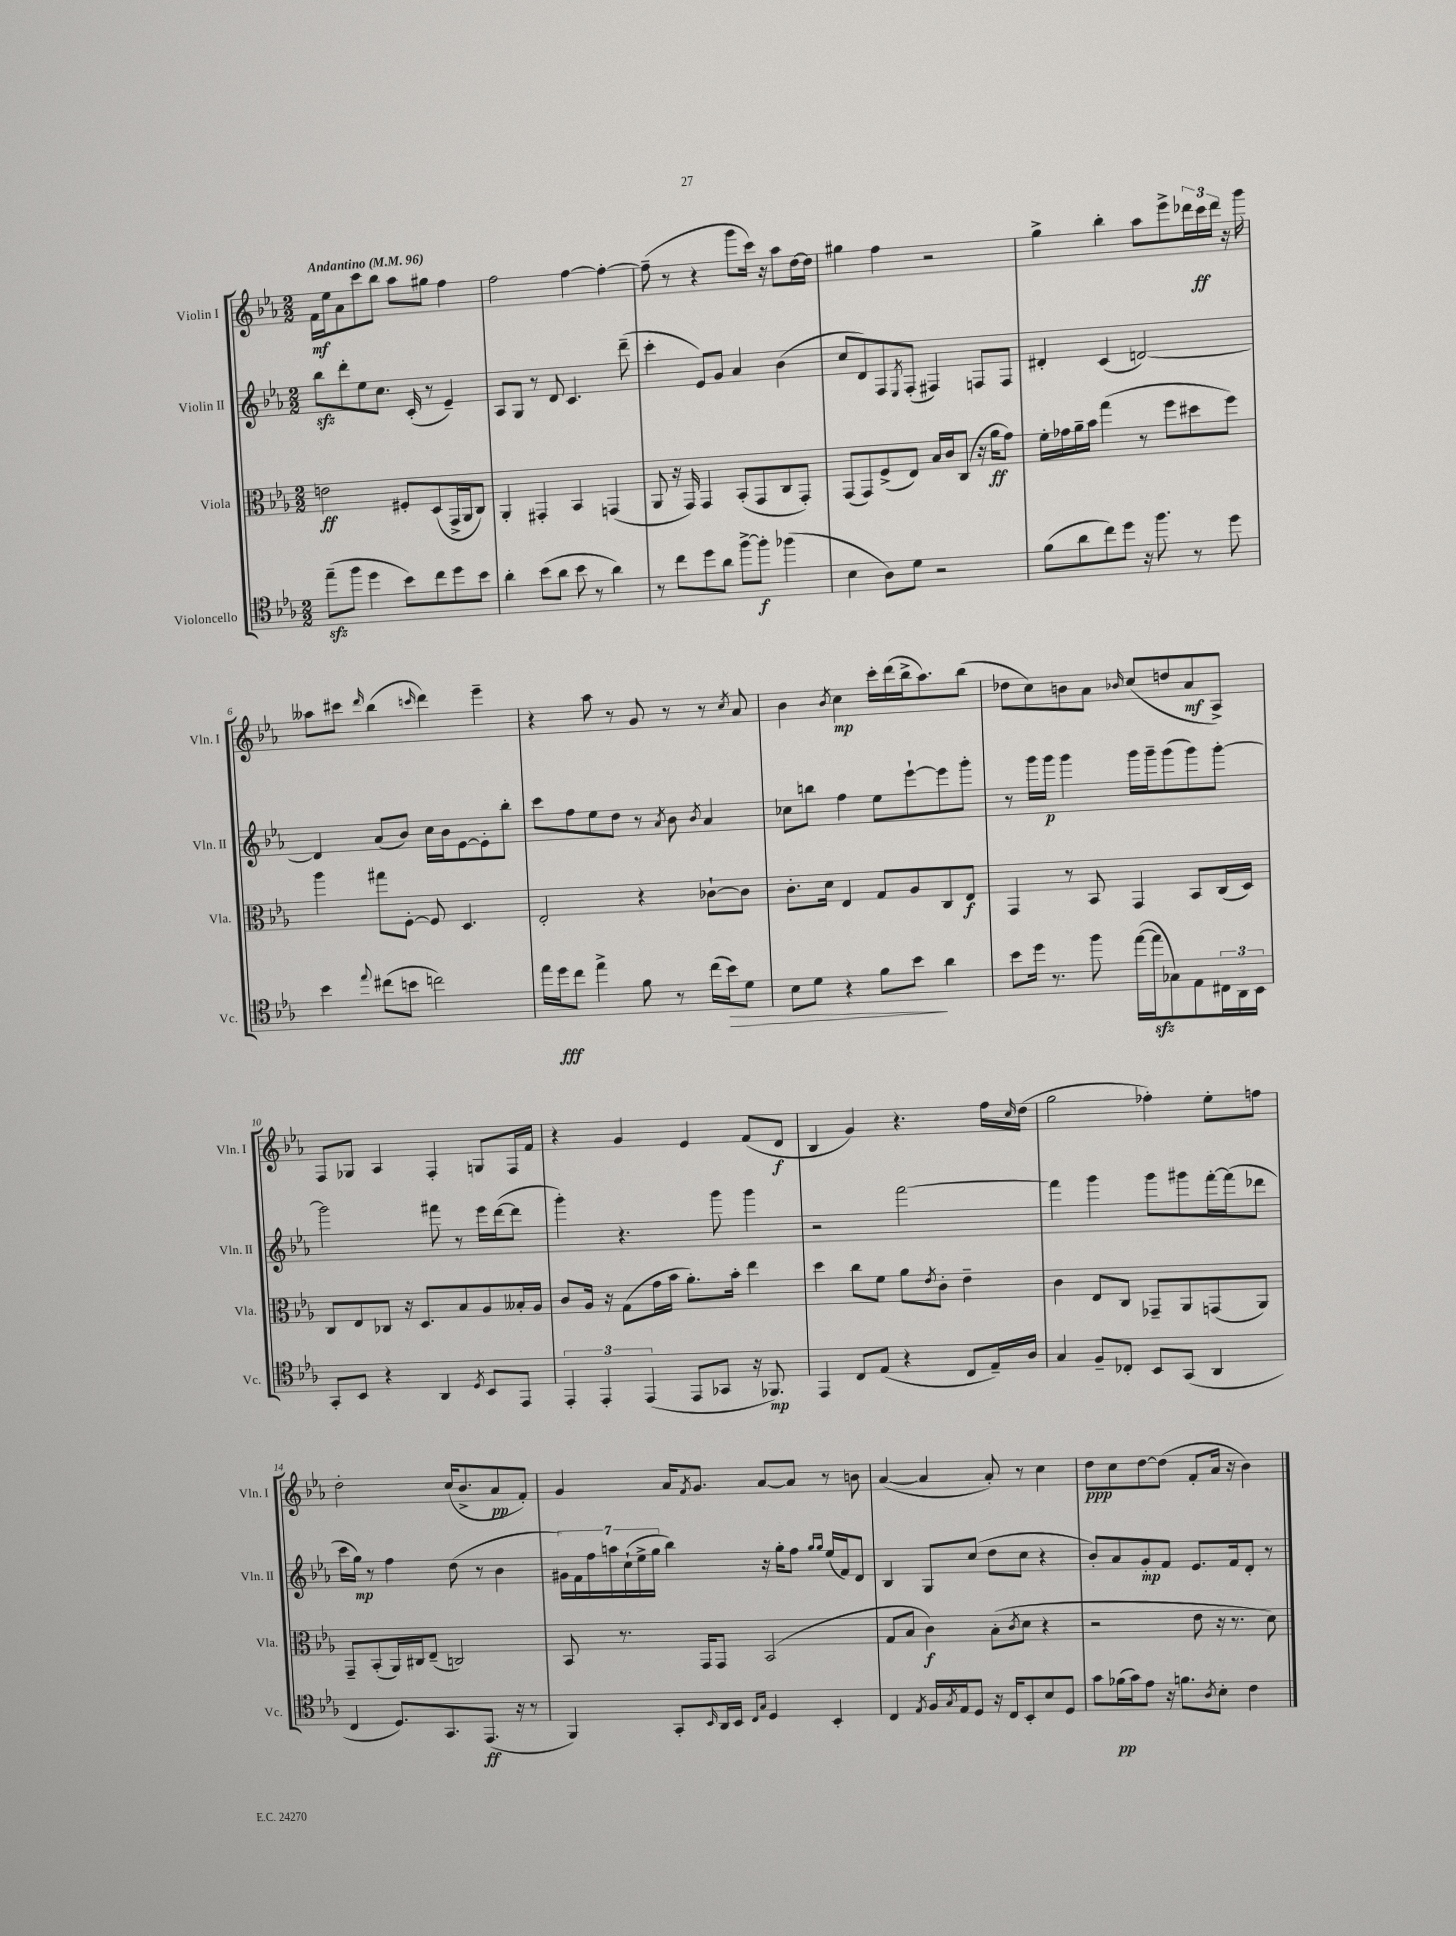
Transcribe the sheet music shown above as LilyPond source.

<<
\new StaffGroup <<
\new Staff = "s0" \with { instrumentName = "Violin I" shortInstrumentName = "Vln. I" } {
    \clef treble \key ees \major \numericTimeSignature \time 2/2 \tempo "Andantino" 4 = 96
    f'16\mf ees''16 aes'8 c'''8 bes''8 aes''8 gis''8 f''4 |
    f''2 f''4~ f''4~-. |
    f''8--( r8 r4 g'''8 c'''16) r16 aes''8 d''16~ d''16 |
    gis''4 f''4 r2 |
    g''4-> bes''4-. aes''8 ees'''8-> \tuplet 3/2 { des'''16 c'''16\ff des'''16 } r16 g'''16 |
    aeses''8 cis'''8 \grace { d'''16 } bes''4( \grace { c'''16 } d'''4) ees'''4-- |
    r4 aes''8 r8 g'8 r8 r8 \acciaccatura { c''8 } aes'8 |
    bes'4 \acciaccatura { bes'8 } c''4\mp c'''16-. d'''16( bes''16-> aes''8.) bes''8( |
    des''8 c''8) b'8 aes'8 \grace { bes'16 } c''8( d''8 aes'8\mf aes8->) |
    f8 ges8 aes4 f4-. g8 f16 f'16 |
    r4 g'4 ees'4 f'8( d'8\f |
    bes4 g'4) r4. f''16 \grace { c''16 } d''16( |
    g''2 fes''4-.) ees''8-. f''8 |
    d''2-. c''16( bes'8.-> aes'8\pp f'8-.) |
    g'4 aes'16 \acciaccatura { f'8 } g'8. aes'8~ aes'8 r8 b'8 |
    aes'4~( aes'4 aes'8-.) r8 c''4 |
    d''8\ppp c''8 d''8~ d''8( f'8-. aes'16 r16 bes'4) \bar "|." |
}
\new Staff = "s1" \with { instrumentName = "Violin II" shortInstrumentName = "Vln. II" } {
    \clef treble \key ees \major \numericTimeSignature \time 2/2
    bes''8\sfz d'''8-. ees''8 c''8. c'16-.( r8 ees'4--) |
    aes8 g8 r8 d'8 c'4. d'''8--( |
    c'''4-. ees'8) g'8 aes'4 bes'4( |
    c''8 d'8) f8 \acciaccatura { ees8 } f8-.( fis4) f8 f8 |
    dis'4-. c'4( d'2~) |
    d'4 aes'8( bes'8) c''16 bes'16 ees'8~ ees'8-. bes''8-. |
    c'''8 f''8 ees''8 d''8 r8 \acciaccatura { aes'8 } bes'8 \acciaccatura { bes'8 } aes'4 |
    ces''8 b''8 f''4 ees''8 ees'''8~-! ees'''8 g'''8-. |
    r8 g'''16 g'''16\p g'''4 g'''16 g'''16-- g'''8( g'''8) g'''8~-. |
    g'''2 fis'''8 r8 ees'''16 d'''16~( d'''8 |
    g'''4-.) r4. g'''8 g'''4 |
    r2 f'''2~ |
    f'''4 g'''4 g'''8 gis'''8 f'''16~-. f'''16( des'''8 |
    c'''16 g''16\mp) r8 f''4 d''8( r8 bes'4 |
    \tuplet 7/4 { gis'16) f'16 f''16 a''16 c''16-!( ees''16-> g''16 } bes''4) r16 g''16-. f''8 \grace { g''16 g''16 } ees''16( f'16) d'8 |
    bes4 g8 c''8( d''8 c''8 r4 |
    bes'8-.) aes'8 g'8-.\mp f'8 ees'8. f'16 d'8-. r8 \bar "|." |
}
\new Staff = "s2" \with { instrumentName = "Viola" shortInstrumentName = "Vla." } {
    \clef alto \key ees \major \numericTimeSignature \time 2/2
    e'2\ff fis8-. d8( g,16-> aes,16 c8) |
    aes,4-. gis,4-. bes,4 g,4( |
    aes,8 r16 g,16) g,4 bes,8-.( g,8 c8 g,8-.) |
    g,8( g,8) f8->( ees8) bes16 c'16 c8( r16 aes'16\ff g'8) |
    f'16-. ges'16 aes'16-- bes'16 g''4( r8 f''8 dis''8 f''8) |
    aes''4 gis''8 f8~-. f8 d4. |
    ees2-. r4 ces'8~-! ces'8 |
    c'8.-. d'16 ees4 g8 aes8 c8 ees8\f |
    g,4 r8 bes,8 g,4 bes,8 c16( d16) |
    c8 ees8 ces8 r16 d8. bes8 aes8 beses16-. aes16 |
    c'8 aes16 r16 g8( g'16 bes'16 aes'8.-.) bes'16-. ees''4 |
    d''4 c''8 f'8 aes'8 \acciaccatura { ees'8 } c'8-. ees'4-- |
    c'4 ees8 c8 ges,8-- aes,8 g,8( aes,8) |
    g,8-- bes,8-.( aes,16) cis16 ees8--( c2) |
    bes,8 r8. g,16 g,8 bes,2( |
    g8 bes8 c'4\f) bes8-.( \acciaccatura { c'8 } d'8 r4 |
    r2 ees'8 r16 r8. d'8) \bar "|." |
}
\new Staff = "s3" \with { instrumentName = "Violoncello" shortInstrumentName = "Vc." } {
    \clef tenor \key ees \major \numericTimeSignature \time 2/2
    ees''8--\sfz( f''8 d''4 bes'8) c''8 d''8 bes'8 |
    aes'4-. bes'8( aes'8 bes'8 r8 aes'4) |
    r8 c''8 d''8 aes'8 f''8~-> f''8-.\f fes''4( |
    bes4 aes8) d'8 r2 |
    f'8( aes'8 c''8) d''8 r16 f''8. r8 d''8 |
    bes'4 \appoggiatura { ees''8 } cis''8( b'8 c''2) |
    ees''16 d''16\fff c''8 ees''4-> f'8 r8 c''16( bes'16\>) d'8 |
    bes8 d'8 r4 f'8 bes'8\! aes'4 |
    bes'8 d''16 r8. f''8 ees''16~( ees''16\sfz ges8) ees8 \tuplet 3/2 { cis16 aes,16 bes,16 } |
    g,8-. bes,8 r4 aes,4 \acciaccatura { d8 } bes,8 ees,8 |
    \tuplet 3/2 { ees,4-. ees,4-. ees,4( } ees,8 ges,8 r16 fes,8.\mp) |
    ees,4 c8 ees8( r4 c8 ees16--) aes16 |
    g4 f8-- ces8-. bes,8 g,8( aes,4 |
    c4 d8.) g,8. ees,8.\ff( r16 r8 |
    f,4) g,8-. \grace { bes,16 } aes,16 bes,16 \grace { c16 g16 } d4 bes,4-. |
    c4 \acciaccatura { ees8 } f16 \acciaccatura { g8 } ees16 d8 r16 c16 bes,8-. bes8 d8 |
    g'8 fes'16\pp( g'16) ees'8 r16 f'8. \acciaccatura { aes8 } bes8-. c'4 \bar "|." |
}
>>
>>
